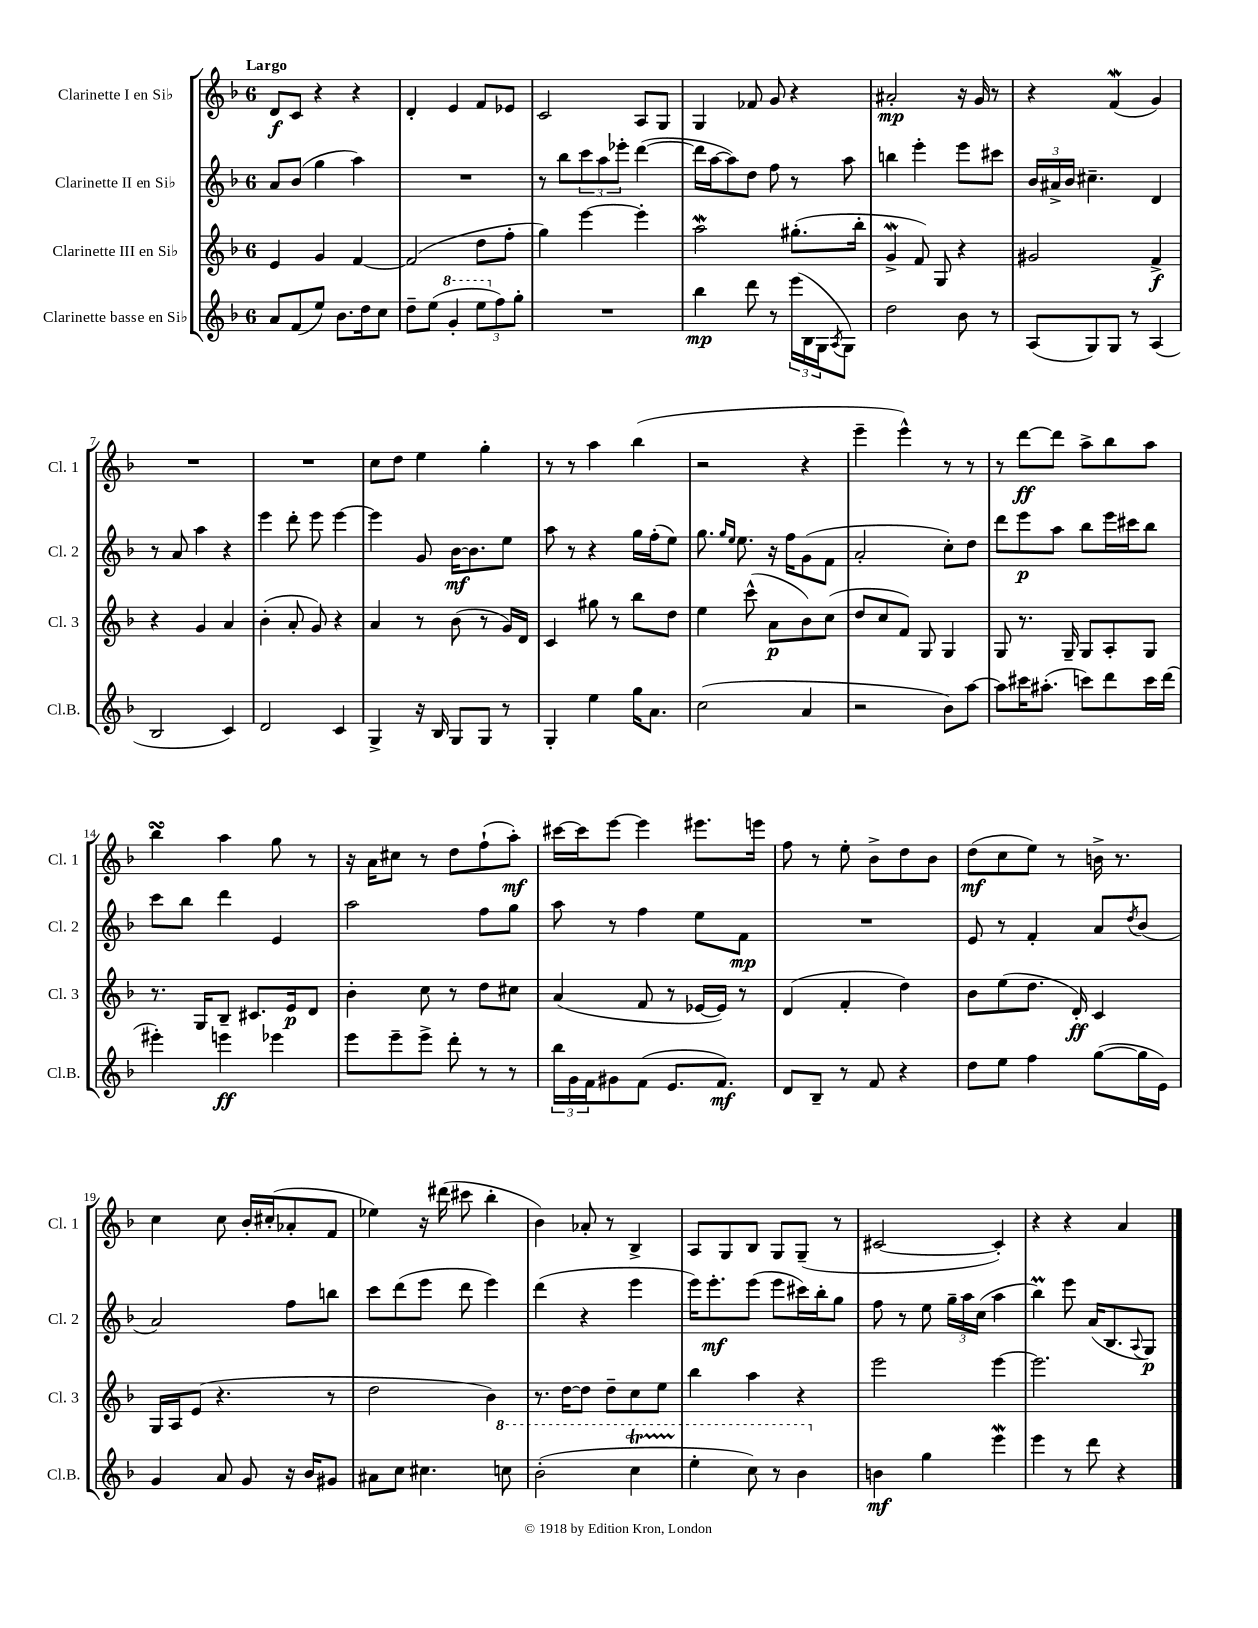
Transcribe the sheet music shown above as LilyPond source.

<<
\new StaffGroup <<
\new Staff = "s0" \with { instrumentName = "Clarinette I en Sib" shortInstrumentName = "Cl. 1" } {
    \clef treble \key f \major \once \override Staff.TimeSignature.style = #'single-digit \time 6/8 \tempo "Largo"
    d'8\f c'8 r4 r4 |
    d'4-. e'4 f'8 ees'8 |
    c'2 a8 g8 |
    g4 fes'8 g'8 r4 |
    ais'2-.\mp r16 g'16 r8 |
    r4 f'4\mordent( g'4) |
    R2. |
    R2. |
    c''8 d''8 e''4 g''4-. |
    r8 r8 a''4 bes''4( |
    r2 r4 |
    e'''4-- e'''4-^) r8 r8 |
    r8 d'''8~\ff d'''8 a''8-> bes''8 a''8 |
    bes''4\turn a''4 g''8 r8 |
    r16 a'16 cis''8 r8 d''8 f''8-!( a''8-.\mf) |
    cis'''16~ cis'''16 e'''8~ e'''4 eis'''8. e'''16 |
    f''8 r8 e''8-. bes'8-> d''8 bes'8 |
    d''8\mf( c''8 e''8) r8 b'16-> r8. |
    c''4 c''8 bes'16-. cis''16-.( aes'8-. f'8 |
    ees''4) r16 dis'''16( cis'''8 bes''4-. |
    bes'4) aes'8-. r8 bes4-> |
    a8 g8 bes8 g8 g8--( r8 |
    cis'2~ cis'4-.) |
    r4 r4 a'4 \bar "|." |
}
\new Staff = "s1" \with { instrumentName = "Clarinette II en Sib" shortInstrumentName = "Cl. 2" } {
    \clef treble \key f \major \once \override Staff.TimeSignature.style = #'single-digit \time 6/8
    a'8 bes'8( g''4 a''4) |
    R2. |
    r8 bes''8 \tuplet 3/2 { c'''8 a''8 ees'''8-. } d'''4~( |
    d'''16 a''16~ a''8) d''8 f''8 r8 a''8 |
    b''4 e'''4-. e'''8 cis'''8 |
    \tuplet 3/2 { bes'16 ais'16-> bes'16 } cis''4.-- d'4 |
    r8 a'8 a''4 r4 |
    e'''4 d'''8-. e'''8 e'''4~ |
    e'''4 g'8 bes'16~\mf bes'8. e''8 |
    a''8 r8 r4 g''16 f''16-.( e''8) |
    g''8. \grace { g''16 e''16 } e''8. r16 f''16 g'8( f'8 |
    a'2-. c''8-.) d''8 |
    d'''8 e'''8\p a''8 bes''8 e'''16 cis'''16 bes''8 |
    c'''8 bes''8 d'''4 e'4 |
    a''2 f''8 g''8 |
    a''8 r8 f''4 e''8 f'8\mp |
    R2. |
    e'8 r8 f'4-. a'8 \acciaccatura { d''8 } bes'8( |
    a'2) f''8 b''8 |
    c'''8 d'''8( e'''8 d'''8 e'''4) |
    d'''4( r4 e'''4 |
    e'''16) e'''8.-.\mf e'''8( e'''8 cis'''16) bes''16-. g''8 |
    f''8 r8 e''8 \tuplet 3/2 { g''16-- a''16 c''16( } a''4 |
    bes''4\prall) e'''8 a'16( bes8. \appoggiatura { a8 } g8\p) \bar "|." |
}
\new Staff = "s2" \with { instrumentName = "Clarinette III en Sib" shortInstrumentName = "Cl. 3" } {
    \clef treble \key f \major \once \override Staff.TimeSignature.style = #'single-digit \time 6/8
    e'4 g'4 f'4~ |
    f'2( d''8 f''8-. |
    g''4) e'''4~ e'''4-. |
    a''2\mordent gis''8.-.( bes''16-. |
    g'4->\mordent f'8) g8 r4 |
    gis'2 f'4->\f |
    r4 g'4 a'4 |
    bes'4-.( a'8-. g'8) r4 |
    a'4 r8 bes'8( r8 g'16) d'16 |
    c'4 gis''8 r8 bes''8 d''8 |
    e''4 c'''8-^( a'8\p bes'8) c''8( |
    d''8 c''8 f'8) g8 g4 |
    g8 r8. g16-- g8 a8-. g8 |
    r8. g16 bes8-- cis'8. e'16\p d'8 |
    bes'4-. c''8 r8 d''8 cis''8 |
    a'4( f'8 r8 ees'16~ ees'16) r8 |
    d'4( f'4-. d''4) |
    bes'8 e''8( d''8. d'16-.\ff) c'4 |
    g16 a16 e'8( r4. r8 |
    d''2 bes'4) |
    r8. d''16~ d''8 d''8-- c''8 e''8 |
    bes''4 a''4 r4 |
    e'''2 e'''4~ |
    e'''2. \bar "|." |
}
\new Staff = "s3" \with { instrumentName = "Clarinette basse en Sib" shortInstrumentName = "Cl.B." } {
    \clef treble \key f \major \once \override Staff.TimeSignature.style = #'single-digit \time 6/8
    a'8 f'8( e''8) bes'8. d''16 c''8 |
    d''8-- e''8( \ottava #1 g''4-. \tuplet 3/2 { e'''8 \ottava #0 f''8) g''8-. } |
    R2. |
    bes''4\mp d'''8 r8 \tuplet 3/2 { e'''16( bes16 g16 } \acciaccatura { a8 } g8) |
    d''2 bes'8 r8 |
    a8( g8) g8 r8 a4( |
    bes2 c'4) |
    d'2 c'4 |
    g4-> r16 bes16 g8 g8 r8 |
    g4-. e''4 g''16 a'8. |
    c''2( a'4 |
    r2 bes'8) a''8~ |
    a''8 cis'''16 ais''8.-.( c'''8) d'''8 c'''16 d'''16( |
    eis'''4-.) e'''4\ff ees'''4 |
    e'''8 e'''8-- e'''8-> d'''8-. r8 r8 |
    \tuplet 3/2 { bes''16 g'16 f'16 } gis'8 f'8( e'8. f'8.\mf) |
    d'8 bes8-- r8 f'8 r4 |
    d''8 e''8 f''4 g''8~( g''16 e'16) |
    g'4 a'8 g'8 r16 bes'16 gis'8 |
    ais'8 c''8 cis''4. \ottava #1 c'''!8 |
    bes''2-.( c'''4\startTrillSpan |
    e'''4-.\stopTrillSpan c'''8) r8 bes''4 \ottava #0 |
    b'4\mf g''4 e'''4\mordent |
    e'''4 r8 d'''8 r4 \bar "|." |
}
>>
>>
